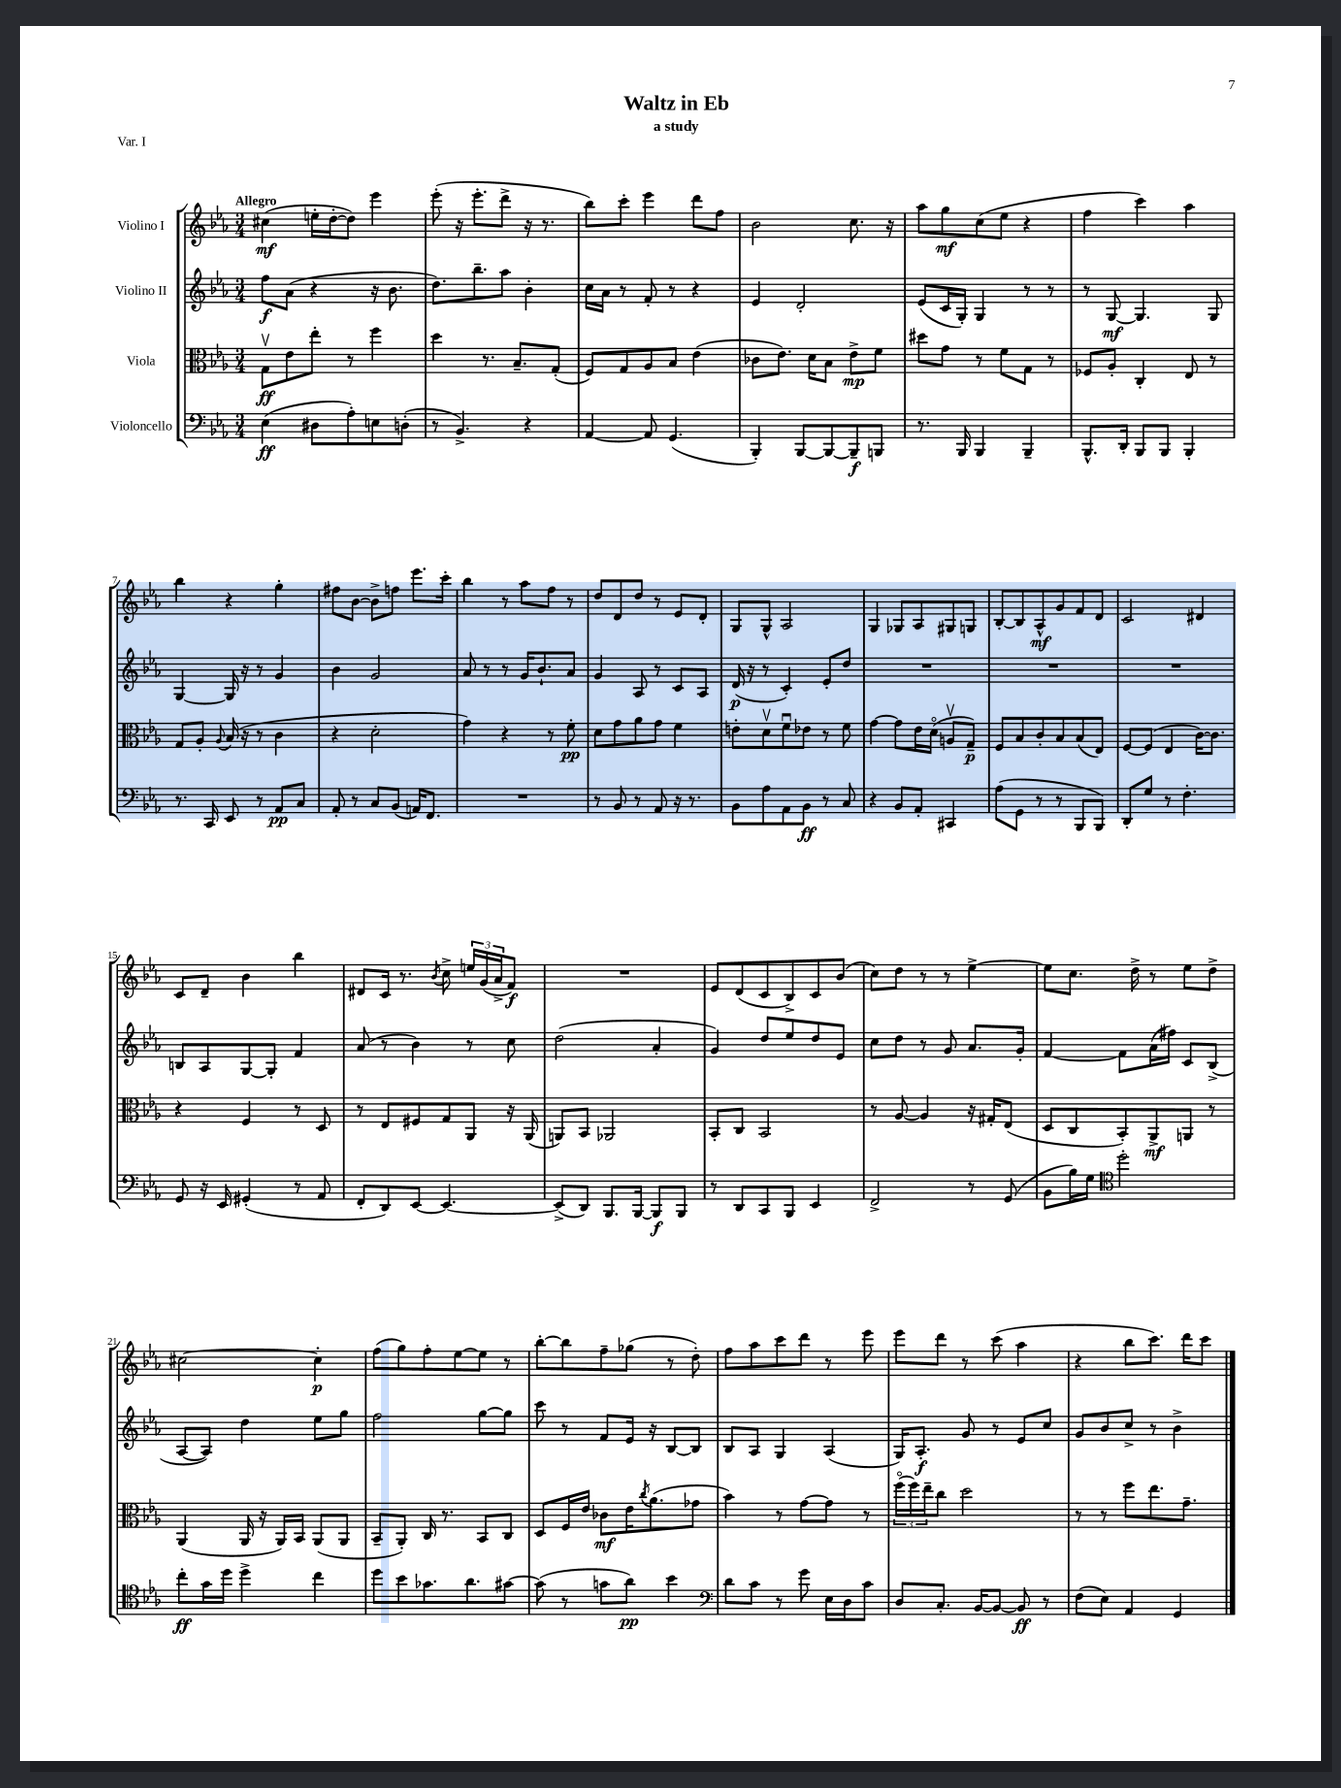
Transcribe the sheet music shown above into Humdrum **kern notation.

**kern	**kern	**kern	**kern
*staff4	*staff3	*staff2	*staff1
*clefF4	*clefC3	*clefG2	*clefG2
*k[b-e-a-]	*k[b-e-a-]	*k[b-e-a-]	*k[b-e-a-]
*M3/4	*M3/4	*M3/4	*M3/4
(4E-	8Gv	8ff	(4cc#
.	8e-	(8a-	.
8D#	8ee-'	4r	16ee'
.	.	.	[16dd'
8A-')	8r	.	8dd])
8E	4ff	16r	4eee-
.	.	8.b-	.
(8D'	.	.	.
=	=	=	=
8r	4dd	8.dd)	(8eee-'
4.BB-^)	.	.	16r
.	.	8.bb-~	8.eee-'
.	8.r	.	.
.	.	8aa-	8ddd^
.	8.B-~	.	.
4r	.	4b-'	16r
.	.	.	8.r
.	(8G'	.	.
=	=	=	=
[4AA-	8F)	16cc	8bb-)
.	.	16a-	.
.	8G	8r	8ccc'
8AA-]	8A-	8f'	4eee-
(4.GG	8B-	8r	.
.	(4e-	4r	8ddd
.	.	.	8ff
=	=	=	=
4BBB-')	8c-	4e-	2b-
.	8.e-)	.	.
[8BBB-	.	2d'	.
.	16d	.	.
8BBB-_	8B-	.	.
8BBB-~]	8e-^	.	8.cc
8BBB	8f	.	.
.	.	.	16r
=	=	=	=
8.r	8dd#	(8e-	8aa-
.	8g	16c	8gg
16BBB-	.	16G')	.
4BBB-	8r	4G	(8cc
.	8f	.	8ee-
4BBB-~	8G	8r	4r
.	8r	8r	.
=	=	=	=
8.BBB-^^	8F-	8r	4ff
.	8A-'	[8G	.
16DD'	.	.	.
8BBB-	4C'	4.G]	4ccc)
8BBB-	.	.	.
4BBB-'	8E-	.	4aa-
.	8r	8G	.
=	=	=	=
8.r	8G	[4G	4bb-
.	8A-'	.	.
16CC	.	.	.
.	8qqA-	.	.
8EE-	(16B-	16G]	4r
.	16r	16r	.
8r	8r	8r	.
8AA-	4c	4g	4gg'
8C	.	.	.
=	=	=	=
8AA-'	4r	4b-	8ff#
8r	.	.	[8b-
8C	2d'	2g	8b-^]
(8BB-	.	.	8ff
16AA)	.	.	8.eee-
8.FF	.	.	.
.	.	.	16ccc'
=	=	=	=
2.r	4g)	8a-	4bb-
.	.	8r	.
.	4r	8r	8r
.	.	16g	8aa-
.	.	8.b-`	.
.	8r	.	8ff
.	8f'	8a-	8r
=	=	=	=
8r	8d	4g	8dd
8BB-	8g	.	8d
8r	8a-	8A-	8dd
8AA-	8g	8r	8r
16r	4f	8c	8e-
8.r	.	.	.
.	.	8A-	8d'
=	=	=	=
8BB-	8e'	(16d	8G
.	.	16r	.
8A-	8dv	8r	8G^^
8AA-	8fu	4c')	2A-
8BB-	8e-	.	.
8r	8r	8e-'	.
8C	8f	8dd	.
=	=	=	=
4r	[4g	2.r	4G
8BB-	8g]	.	8G-
8AA-'	16e-	.	8A-
.	(16do	.	.
4CC#	8Av	.	8G#
.	8G~)	.	8G
=	=	=	=
(8A-	8F	2.r	[8B-'
8GG	8B-	.	8B-]
8r	8c'	.	8A-^^
8r	8B-	.	8g
8BBB-	(8B-	.	8f
8BBB-)	8E-)	.	8d
=	=	=	=
8DD'	[8F	2.r	2c
8G	(8F]	.	.
8r	4E-	.	.
4.F'	.	.	.
.	[16c)	.	4d#
.	8.c]	.	.
=	=	=	=
8GG	4r	8B	8c
16r	.	8A-	8d~
16EE-	.	.	.
(4GG#'	4F	[8G	4b-
.	.	8G']	.
8r	8r	4f	4bb-
8AA-	8D	.	.
=	=	=	=
8FF'	8r	(8a-	8d#
8DD)	8E-	8r	16c
.	.	.	8.r
[8EE-	8F#	4b-)	.
.	.	.	8qb-
4.EE-_	8G	.	8cc^
.	8AA-	8r	24ee
.	.	.	(24g
.	.	.	24a-^
.	16r	8cc	8f)
.	(16AA-	.	.
=	=	=	=
(8EE-^]	8AA)	(2dd	2.r
8DD)	8BB-	.	.
8.BBB-	2AA-	.	.
[16BBB-	.	.	.
8BBB-]	.	4a-'	.
8BBB-	.	.	.
=	=	=	=
8r	8BB-'	4g)	8e-
8DD	8C	.	(8d
8CC	2BB-	8dd	8c
8BBB-	.	8ee-	8B-^)
4EE-	.	8dd	8c
.	.	8e-	(8b-
=	=	=	=
2FF^	8r	8cc	8cc)
.	[8A-	8dd	8dd
.	4A-]	8r	8r
.	.	8g	8r
8r	16r	8.a-	[4ee-^
.	16G#'	.	.
(8GG	(8E-	.	.
.	.	16g'	.
=	=	=	=
8BB-	8D	[4f	8ee-]
16B-)	8C	.	8.cc
16G	.	.	.
*clefC4	*	*	*
2dd'	8BB-')	8f]	.
.	.	.	16dd^
.	8AA-^	(16a-	8r
.	.	16ff#)	.
.	8AA	8c	8ee-
.	8r	(8B-^	8dd^
=	=	=	=
8cc'	(4AA-	[8A-	[2cc#
16g	.	8A-])	.
16dd	.	.	.
4dd^	16AA-	4dd	.
.	16r	.	.
.	16AA-)	.	.
.	16BB-	.	.
4cc	(8AA-	8ee-	4cc#']
.	8AA-	8gg	.
=	=	=	=
8dd	8BB-~	2ff	(8ff
8b-	8AA-')	.	8gg)
8.g-	16C	.	8ff'
.	8.r	.	.
.	.	.	[8ee-
8.a-	.	.	.
.	8BB-	[8gg	8ee-]
[8g#	8C	8gg]	8r
=	=	=	=
(8g#]	8D	8ccc	[8bb-'
8r	16F	8r	8bb-]
.	16e-	.	.
8g	8c-	8f	8ff~
8a-)	16e-	16e-	(8gg-
.	8qcc	.	.
.	(8.a-	16r	.
4b-	.	[8B-	8r
.	8g-	8B-]	8dd')
=	=	=	=
*clefF4	*	*	*
8d	4b-)	8B-	8ff
8c	.	8A-	8aa-
8r	8r	4G	8ccc
8g	[8g	.	8ddd
16E-	8g]	(4A-	8r
16D	.	.	.
8c	8r	.	8eee-
=	=	=	=
8D	(24ffo	16G)	8eee-
.	24ff)	.	.
.	.	8.A-'	.
.	24ee-~	.	.
8.C'	8cc	.	8ddd
.	2dd	8g	8r
[16BB-	.	.	.
8BB-_	.	8r	(8ccc
8BB-]	.	8e-	4aa-
8r	.	8cc	.
=	=	=	=
(8F	8r	8g	4r
8E-)	8r	8b-	.
4AA-	8ff	8cc^	8bb-
.	8.ee-	8r	8.ccc)
4GG	.	4b-^	.
.	8.g~	.	16ddd
.	.	.	8ccc
==	==	==	==
*-	*-	*-	*-
